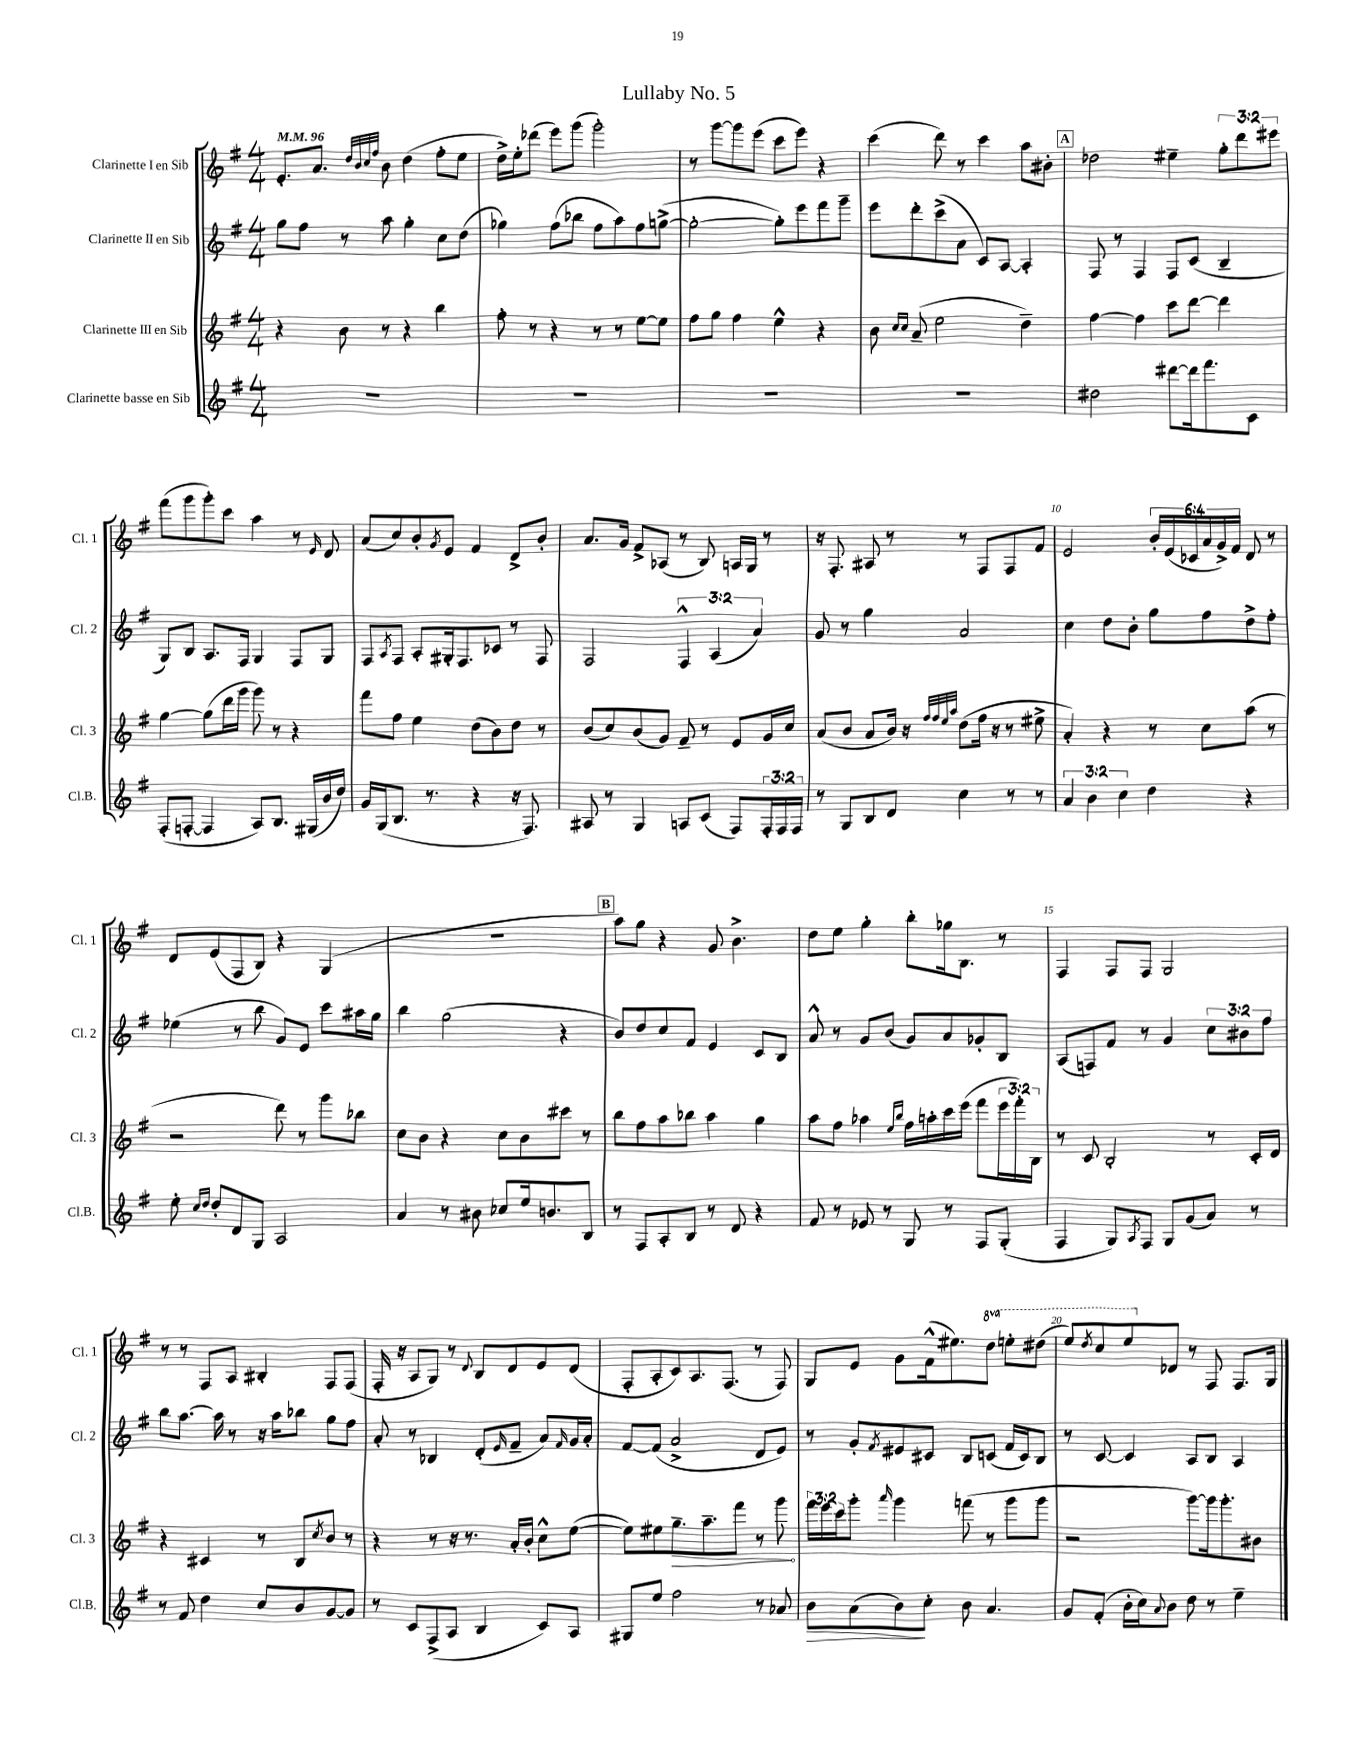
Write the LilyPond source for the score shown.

\header { title = "Lullaby No. 5" }
<<
\new StaffGroup <<
\new Staff = "s0" \with { instrumentName = "Clarinette I en Sib" shortInstrumentName = "Cl. 1" } {
    \clef treble \key g \major \numericTimeSignature \time 4/4 \override Staff.TupletNumber.text = #tuplet-number::calc-fraction-text \set Staff.ottavationMarkups = #ottavation-simple-ordinals \tempo 4 = 96
    e'8.-. a'8. \grace { d''32 b'32 c''32 fis''32 } b'8 d''4( fis''8-. e''8 |
    d''16->) e''16-. des'''8( e'''8) g'''8( g'''2-.) |
    r8 g'''8~ g'''8 e'''8( c'''8 e'''8) r4 |
    c'''4( d'''8) r8 c'''4 a''8 bis'8-. |
    \mark \markup { \box "A" } des''2 eis''4-- \tuplet 3/2 { g''8-. d'''8 eis'''8 } |
    fis'''8( g'''8 g'''8-.) c'''8 a''4 r8 \grace { e'16 } d'8 |
    a'8( c''8) b'8-. \acciaccatura { g'8 } e'8 fis'4 d'8-> b'8-. |
    a'8. g'16 fis'8-> aes8( r8 b8) a16 g16 r8 |
    r16 fis8.-. ais8 r8 r8 fis8 fis8 fis'8 |
    e'2 \tuplet 6/4 { b'16-. e'16( ces'16 a'16 g'16->) fis'16 } d'8 r8 |
    d'8 e'8( fis8 b8) r4 g4( |
    R1 |
    \mark \markup { \box "B" } a''8) g''8 r4 g'8 b'4.-> |
    d''8 e''8 g''4-. b''8-. ges''16 b8. r8 |
    fis4 fis8 fis8 g2 |
    r8 r8 fis8 a8 bis4-. fis8 fis8( |
    fis16-. r16 a8 g8) r8 \appoggiatura { d'8 } b8 d'8 e'8 d'8( |
    fis8-. a8-. c'8) a8. fis8.( r8 fis8) |
    g8 e'8 g'8 fis'16-^( eis''8.) \ottava #1 d'''8 e'''!8-. dis'''8( |
    e'''8) \acciaccatura { d'''8 } c'''8 e'''8 \ottava #0 des'8 r8 fis8 fis8. g16 \bar "|." |
}
\new Staff = "s1" \with { instrumentName = "Clarinette II en Sib" shortInstrumentName = "Cl. 2" } {
    \clef treble \key g \major \numericTimeSignature \time 4/4 \override Staff.TupletNumber.text = #tuplet-number::calc-fraction-text
    g''8 fis''8 r8 a''8 g''4-. c''8 d''8( |
    ges''4) fis''8( bes''8 fis''8 a''8) fis''8 g''8~->( |
    g''2~-. g''8-.) e'''8 fis'''8 g'''8-- |
    e'''8 d'''8-. c'''8->( a'8 c'8) a8~ a4-. |
    \mark \markup { \box "A" } fis8 r8 fis4 fis8 c'8( b4-- |
    g8) b8 a8. fis16 g4 fis8 g8 |
    fis8 \acciaccatura { a8 } fis8 a8-. gis16-. fis8. ces'8 r8 fis8 |
    fis2 \tuplet 3/2 { fis4-^ a4( a'4) } |
    g'8 r8 g''4 a'2 |
    c''4 d''8 b'8-. g''8 fis''8 d''8-> fis''8-. |
    ees''4( r8 b''8 g'8) e'8 c'''8 ais''16 g''16 |
    b''4 g''2( r4 |
    \mark \markup { \box "B" } b'8) d''8 c''8 fis'8 e'4 c'8 b8 |
    a'8-^ r8 g'8 b'8( g'8) a'8 ges'8-. b8 |
    a8( f8) fis'8 r8 g'4 \tuplet 3/2 { c''8 bis'8 fis''8 } |
    b''8 a''8.~ a''16 r8 r16 a''16 bes''8 g''8 fis''8 |
    a'8-. r8 bes4 d'8-.( \grace { e'16 } fis'8-- a'8) \grace { fis'16 } g'16 a'16-. |
    fis'8~ fis'8( a'2-> d'8 e'8) |
    r8 g'8-. \acciaccatura { fis'8 } eis'8 cis'8 b8 c'8( fis'16 c'16) b8 |
    r8 c'8~ c'4 a8 b8 a4 \bar "|." |
}
\new Staff = "s2" \with { instrumentName = "Clarinette III en Sib" shortInstrumentName = "Cl. 3" } {
    \clef treble \key g \major \numericTimeSignature \time 4/4 \override Staff.TupletNumber.text = #tuplet-number::calc-fraction-text
    r4 b'8 r8 r4 b''4 |
    fis''8-. r8 r4 r8 r8 e''8~ e''8 |
    fis''8 g''8 fis''4 e''4-^ r4 |
    b'8 \grace { c''16 c''16 } a'8--( e''2 d''4--) |
    \mark \markup { \box "A" } fis''4~ fis''4 c'''8 d'''8~ d'''4 |
    g''4~ g''8( d'''16 g'''16 g'''8) r8 r4 |
    fis'''8 fis''8 e''4 d''8( b'8) d''8 r8 |
    b'8( c''8) b'8( g'8) fis'8-- r8 e'8 g'16 c''16 |
    a'8( b'8 a'8 b'16) r16 \grace { fis''32 fis''32 e''32 a''32 } d''8( fis''16 r16 r8 eis''8-> |
    a'4-.) r4 r8 c''8 a''8( r8 |
    r2 d'''8) r8 g'''8 bes''8 |
    c''8 b'8 r4 c''8 b'8 cis'''8 r8 |
    \mark \markup { \box "B" } b''8 fis''8 a''8 bes''8 a''4 g''4 |
    a''8 fis''8 aes''4 \grace { e''16 b''16 } fis''16 a''16-. c'''16 e'''16( fis'''8 \tuplet 3/2 { e'''16 fis'''16-.) b16 } |
    r8 c'8 b2-. r8 c'16-. d'16 |
    r4 cis'4 r8 b8 \acciaccatura { c''8 } b'8 r8 |
    r4 r8 r16 r8. a'16-. b'16-. c''8-^ e''8~( |
    e''8) eis''8 \once \override Hairpin.circled-tip = ##t g''8.--\> a''8.-- fis'''8 r8 g'''8\! |
    \tuplet 3/2 { fis'''16 e'''16 c'''16 } g'''8-. \grace { a'''16 } g'''4 f'''8( r8 g'''8 g'''8 |
    r2 g'''8~) g'''16 g'''8.-. bis'8 \bar "|." |
}
\new Staff = "s3" \with { instrumentName = "Clarinette basse en Sib" shortInstrumentName = "Cl.B." } {
    \clef treble \key g \major \numericTimeSignature \time 4/4 \override Staff.TupletNumber.text = #tuplet-number::calc-fraction-text
    R1 |
    R1 |
    R1 |
    R1 |
    \mark \markup { \box "A" } dis''2 dis'''8~ dis'''16 fis'''8. c'8 |
    fis8-.( f8~-. f4 a8) b8. gis16( b'16 d''16) |
    g'16 g16( b8. r8. r4 r16 fis8.) |
    ais8 r8 g4 a8 c'8( fis8) \tuplet 3/2 { fis16-. fis16 fis16 } |
    r8 g8 b8 d'8 c''4 r8 r8 |
    \tuplet 3/2 { a'4 b'4 c''4 } d''4 r4 |
    e''8-. \grace { c''16 d''16 } d''8-. d'8 g8 a2 |
    a'4 r8 bis'8 ces''8 e''16 b'8. b8 |
    \mark \markup { \box "B" } r8 fis8 a8-. b8 r8 d'8 r4 |
    fis'8 r8 ees'8 r8 g8 r8 fis8 g8-.( |
    fis4 g8) \acciaccatura { a8 } fis8 g8 g'8( a'8) r8 |
    r8 fis'8 d''4 c''8 b'8 g'8~ g'8 |
    r8 c'8 fis8->( a8 b4 c'8) a8 |
    gis8 e''8 fis''2 r8 aes'8 |
    b'8\> a'8( b'8\!) c''8-. b'8 a'4. |
    g'8 fis'8-.( b'16-. c''16) \appoggiatura { a'8 } b'8 d''8 r8 e''4-- \bar "|." |
}
>>
>>
\layout { \context { \Score \override BarNumber.break-visibility = ##(#f #t #t) barNumberVisibility = #(every-nth-bar-number-visible 5) } }
